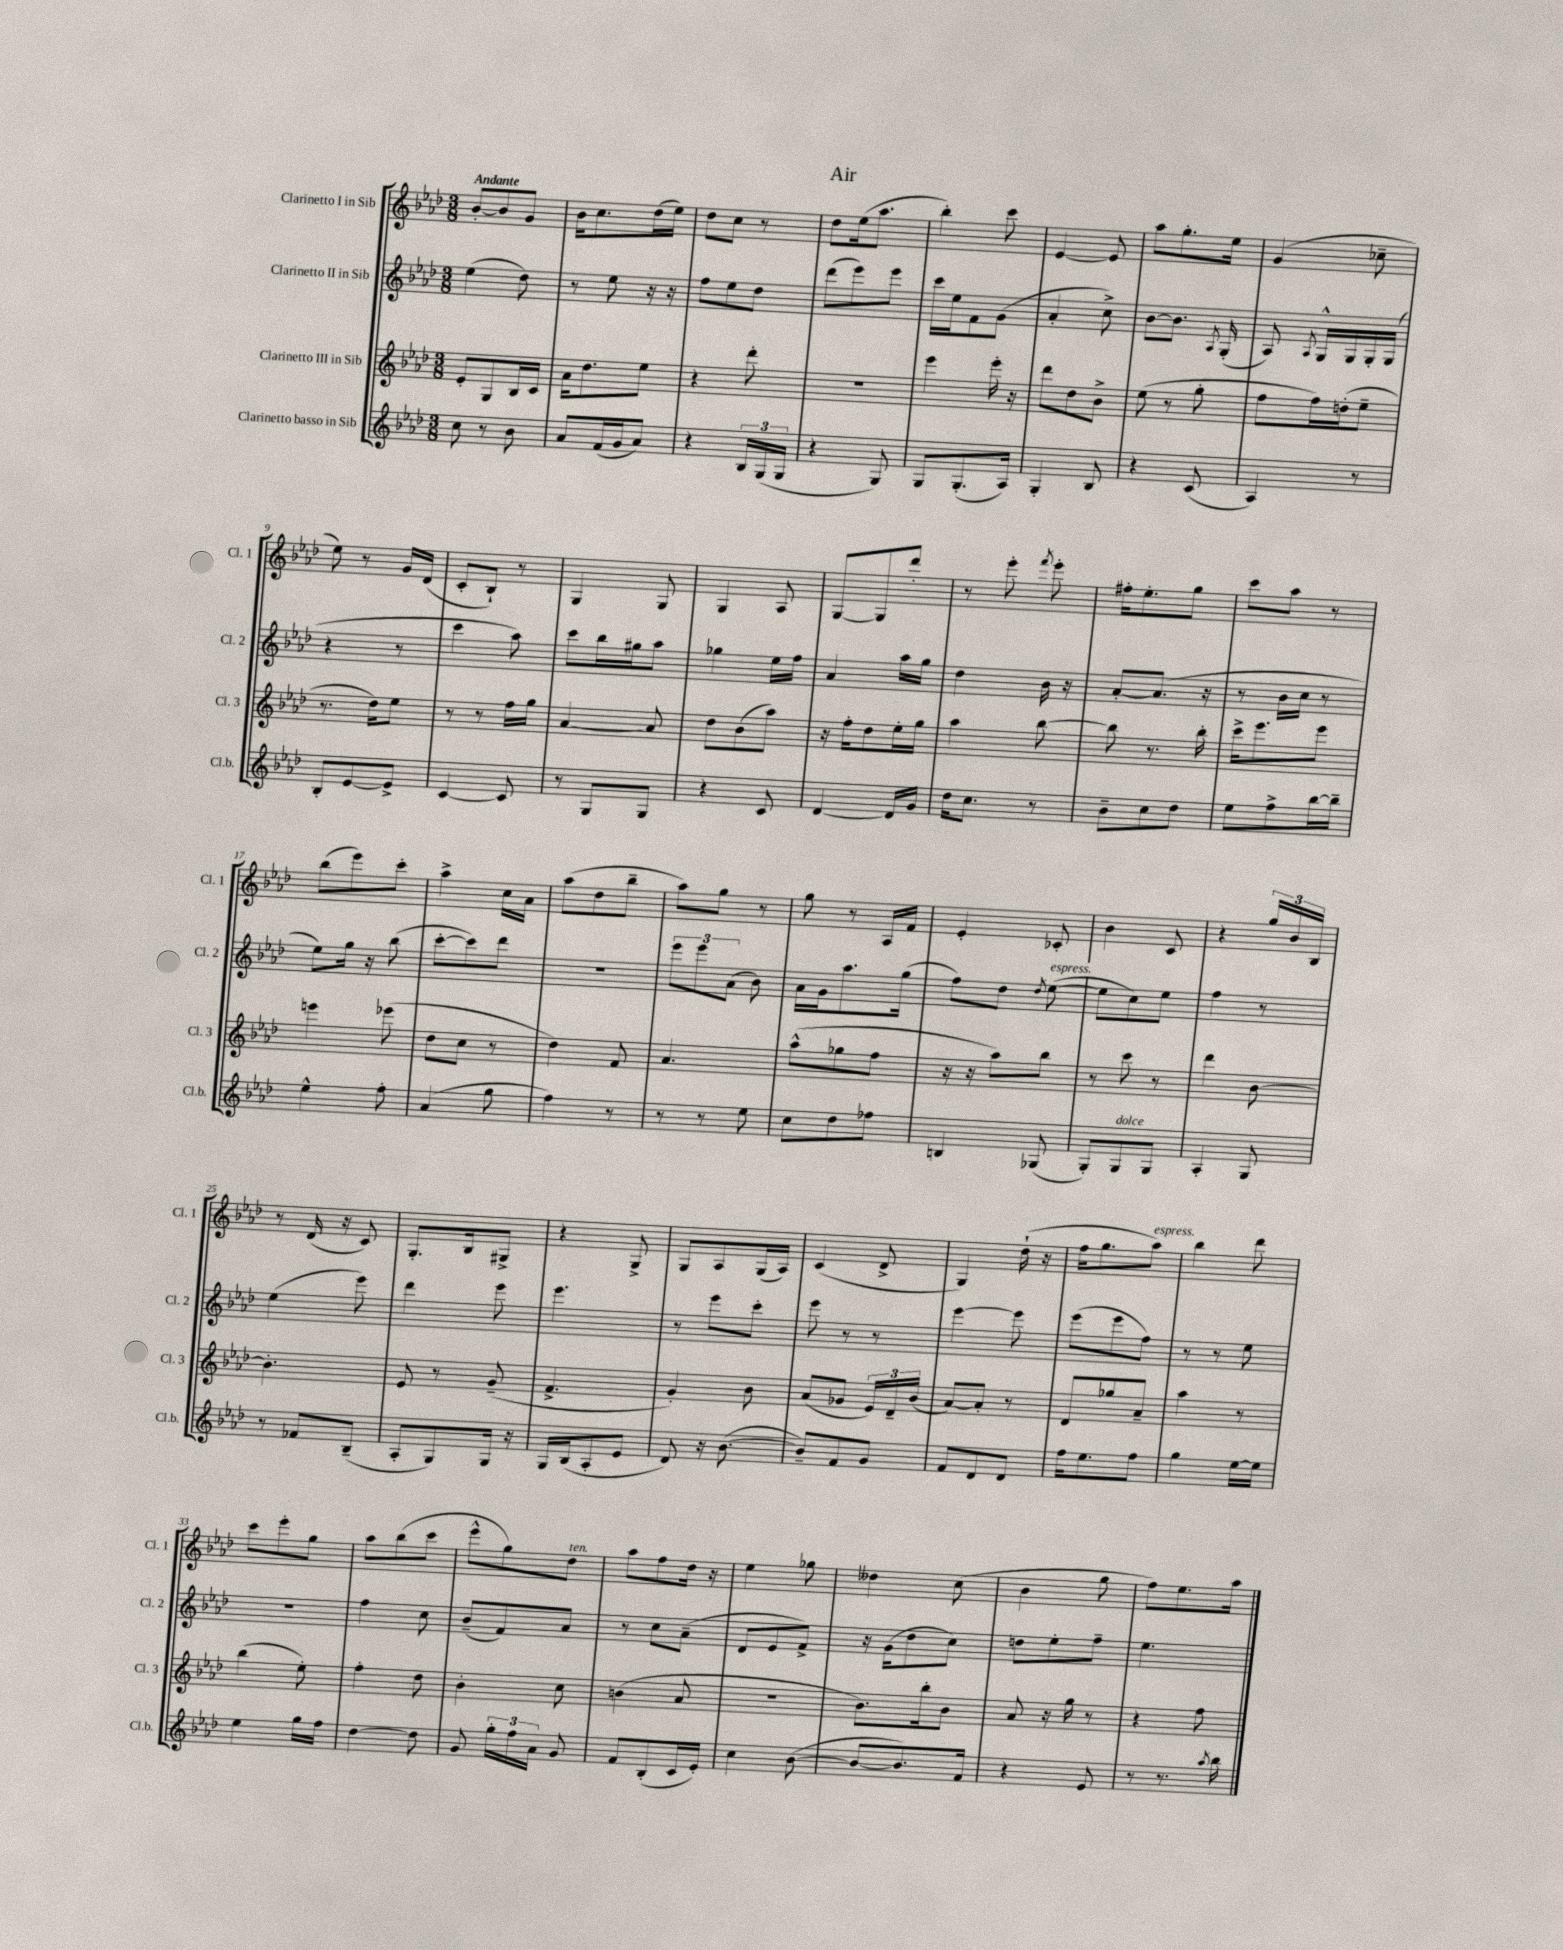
\header { title = "Air" }
<<
\new StaffGroup <<
\new Staff = "s0" \with { instrumentName = "Clarinetto I in Sib" shortInstrumentName = "Cl. 1" } {
    \clef treble \key aes \major \numericTimeSignature \time 3/8 \tempo "Andante"
    \autoBeamOff bes'8[~-. bes'8 g'8] |
    bes'16[ c''8. des''16( ees''16]) |
    des''8[ c''8] r8 |
    des''8[ ees''16( aes''8.] |
    bes''4-.) c'''8 |
    ees'4~ ees'8 |
    aes''8[ g''8.-. ees''16] |
    g'4( ces''8-- |
    ees''8) r8 g'16[ des'16]( |
    c'8[-. bes8]-!) r8 |
    g4 g8 |
    g4 aes8 |
    g8[~ g8 des'''8]-. |
    r8 ees'''8-. \acciaccatura { f'''8 } ees'''8-. |
    fis''16[-. ees''8.-. g''8] |
    c'''8[ aes''8] r8 |
    bes''8[( ees'''8) c'''8]-. |
    aes''4-> c''16[ aes'16] |
    aes''8[( des''8 bes''8]-- |
    aes''8[) g''8] r8 |
    g''8 r8 aes16[ f'16] |
    ees'4-. ces'8-. |
    bes'4 c'8 |
    r4 \tuplet 3/2 { g''16[ bes'16 bes16] } |
    r8 des'16( r16 c'8) |
    g8.[-. bes16 gis8]-> |
    r4 g8-> |
    g8[ aes8 g16( aes16]) |
    c'4( des'8-> |
    g4) des''16-!( r16 |
    f''16[ g''8. aes''8]^\markup { \italic "espress." }) |
    bes''4 des'''8 |
    c'''8[ ees'''8-. g''8] |
    aes''8[ bes''8( c'''8] |
    ees'''8[-^ g''8) des''8]^\markup { \italic "ten." } |
    aes''8[ f''8 des''16] r16 |
    ees''4 ges''8 |
    deses''4 c''8( |
    bes'4 g''8 |
    f''8[) ees''8. aes''16] \bar "|." |
}
\new Staff = "s1" \with { instrumentName = "Clarinetto II in Sib" shortInstrumentName = "Cl. 2" } {
    \clef treble \key aes \major \numericTimeSignature \time 3/8
    \autoBeamOff ees''4( des''8) |
    r8 ees''8 r16 r16 |
    f''8[ ees''8 des''8] |
    des'''8[( ees'''8) ees'''8] |
    c'''16[ ees''16 f'8 g'8]( |
    aes'4-. c''8->) |
    bes'8[~ bes'8.] \acciaccatura { aes8 } g16-.( |
    aes8) \acciaccatura { aes8 } g16[-^ g16 g16-. g16]( |
    r4 r8 |
    c'''4 aes''8) |
    c'''8[ bes''16 gis''16 aes''8] |
    ges''4 ees''16[ f''16] |
    aes'4 aes''16[ g''16] |
    des''4 bes'16 r16 |
    aes'8[~-. aes'8.]( r16 |
    r8 bes'16[ c''16] r8 |
    ees''8[) g''16] r16 bes''8( |
    c'''8[~-. c'''8) des'''8] |
    R4. |
    \tuplet 3/2 { ees'''8[ ees'''8 aes'8]( } bes'8) |
    aes'16[ g'16 aes''8. g''16]( |
    f''8[) des''8] \acciaccatura { des''8 } ees''8~^\markup { \italic "espress." }( |
    ees''8[ c''8) ees''8] |
    f''4 r8 |
    ees''4( ees'''8) |
    des'''4 ees'''8 |
    ees'''4. |
    r8 ees'''8[ c'''8]-. |
    ees'''8 r8 r8 |
    ees'''4~ ees'''8 |
    ees'''8[( ees'''8 f''8]) |
    r8 r8 ees''8 |
    r4. |
    f''4 c''8 |
    bes'8[--( f'8) aes'8] |
    r8 c''8[ aes'8]--( |
    des'8[ ees'8 f'8]->) |
    r16 g'16[( des''8 c''8]) |
    d''8[ ees''8-. f''8]-- |
    ees''4. \bar "|." |
}
\new Staff = "s2" \with { instrumentName = "Clarinetto III in Sib" shortInstrumentName = "Cl. 3" } {
    \clef treble \key aes \major \numericTimeSignature \time 3/8
    \autoBeamOff ees'8[-. g8 bes16 c'16] |
    aes'16[ des''8. ees''8] |
    r4 des'''8-. |
    R4. |
    ees'''4 ees'''16-. r16 |
    des'''8[ des''8 bes'8]-> |
    ees''8( r8 g''8-. |
    f''8[ f''16) d''16-.( ees''8]-- |
    r8. des''16[) ees''8] |
    r8 r8 f''16[ g''16] |
    aes'4~ aes'8 |
    des''8[ bes'8( aes''8]) |
    r16 f''16[-. des''8 ees''16-. g''16] |
    aes''4 bes''8~ |
    bes''8 r8. bes''16-. |
    c'''16[-> ees'''8. ees'''8] |
    e'''4 ees'''8( |
    des''8[ c''8] r8 |
    des''4) f'8 |
    aes'4. |
    aes''8[-^( ges''8 f''8] |
    r16 r16 aes''8[) bes''8] |
    r8 c'''8 r8 |
    des'''4 bes'8~ |
    bes'4.-. |
    ees'8 r8 g'8--( |
    f'4.-> |
    g'4-.) bes'8 |
    aes'8[( ges'8] \tuplet 3/2 { ees'16[) des'16-- bes'16]( } |
    aes'8[~) aes'8]-. r8 |
    des'8[ ges''8 aes'8]-- |
    aes''4 r8 |
    bes''4( ees''8-.) |
    f''4-. des''8 |
    bes'4-. c''8 |
    b'4( aes'8 |
    R4. |
    bes'8.[) bes''16-. bes'8] |
    aes'8 r16 g''16 r8 |
    r4 f''8 \bar "|." |
}
\new Staff = "s3" \with { instrumentName = "Clarinetto basso in Sib" shortInstrumentName = "Cl.b." } {
    \clef treble \key aes \major \numericTimeSignature \time 3/8
    \autoBeamOff c''8 r8 bes'8 |
    aes'8[ f'16( g'16 aes'8]) |
    r4 \tuplet 3/2 { bes16[ g16( g16] } |
    r4 g8) |
    g8[ g8.-.( aes16]) |
    g4-. bes8 |
    r4 c'8( |
    aes4) r8 |
    bes8[-. ees'8~ ees'8]-> |
    c'4~ c'8 |
    r8 g8[ g8] |
    r4 c'8 |
    des'4~ des'16[ g'16] |
    des''16[ c''8.] r8 |
    bes'8[-- c''8 des''8] |
    ees''8[ f''8-> bes''16~ bes''16]-- |
    ees''4-^ f''8-. |
    aes'4( g''8 |
    f''4) r8 |
    r8 r8 ees''8 |
    c''8[ des''8 fes''8] |
    b4 ges8( |
    g8[-.) g8^\markup { \italic "dolce" } g8] |
    aes4-. g8 |
    r8 fes'8[ bes8]--( |
    aes8[-. g8) g16] r16 |
    g16[ bes16( aes8-. ees'8] |
    des'8) r16 bes'8.~( |
    bes'8[--) f'8 g'8] |
    f'8[ des'8 des'8] |
    f''16[ ees''8. f''8] |
    g''4 ees''16[~ ees''16] |
    ees''4 g''16[ f''16] |
    des''4~ des''8 |
    g'8 \tuplet 3/2 { g''16[-. f''16 aes'16] } g'8 |
    f'8[ bes8-.( c'16 ees'16]-.) |
    c''4 bes'8~( |
    bes'8[~ bes'8.) f'16] |
    r4 ees'8 |
    r8 r8. \acciaccatura { aes''8 } bes''16 \bar "|." |
}
>>
>>
